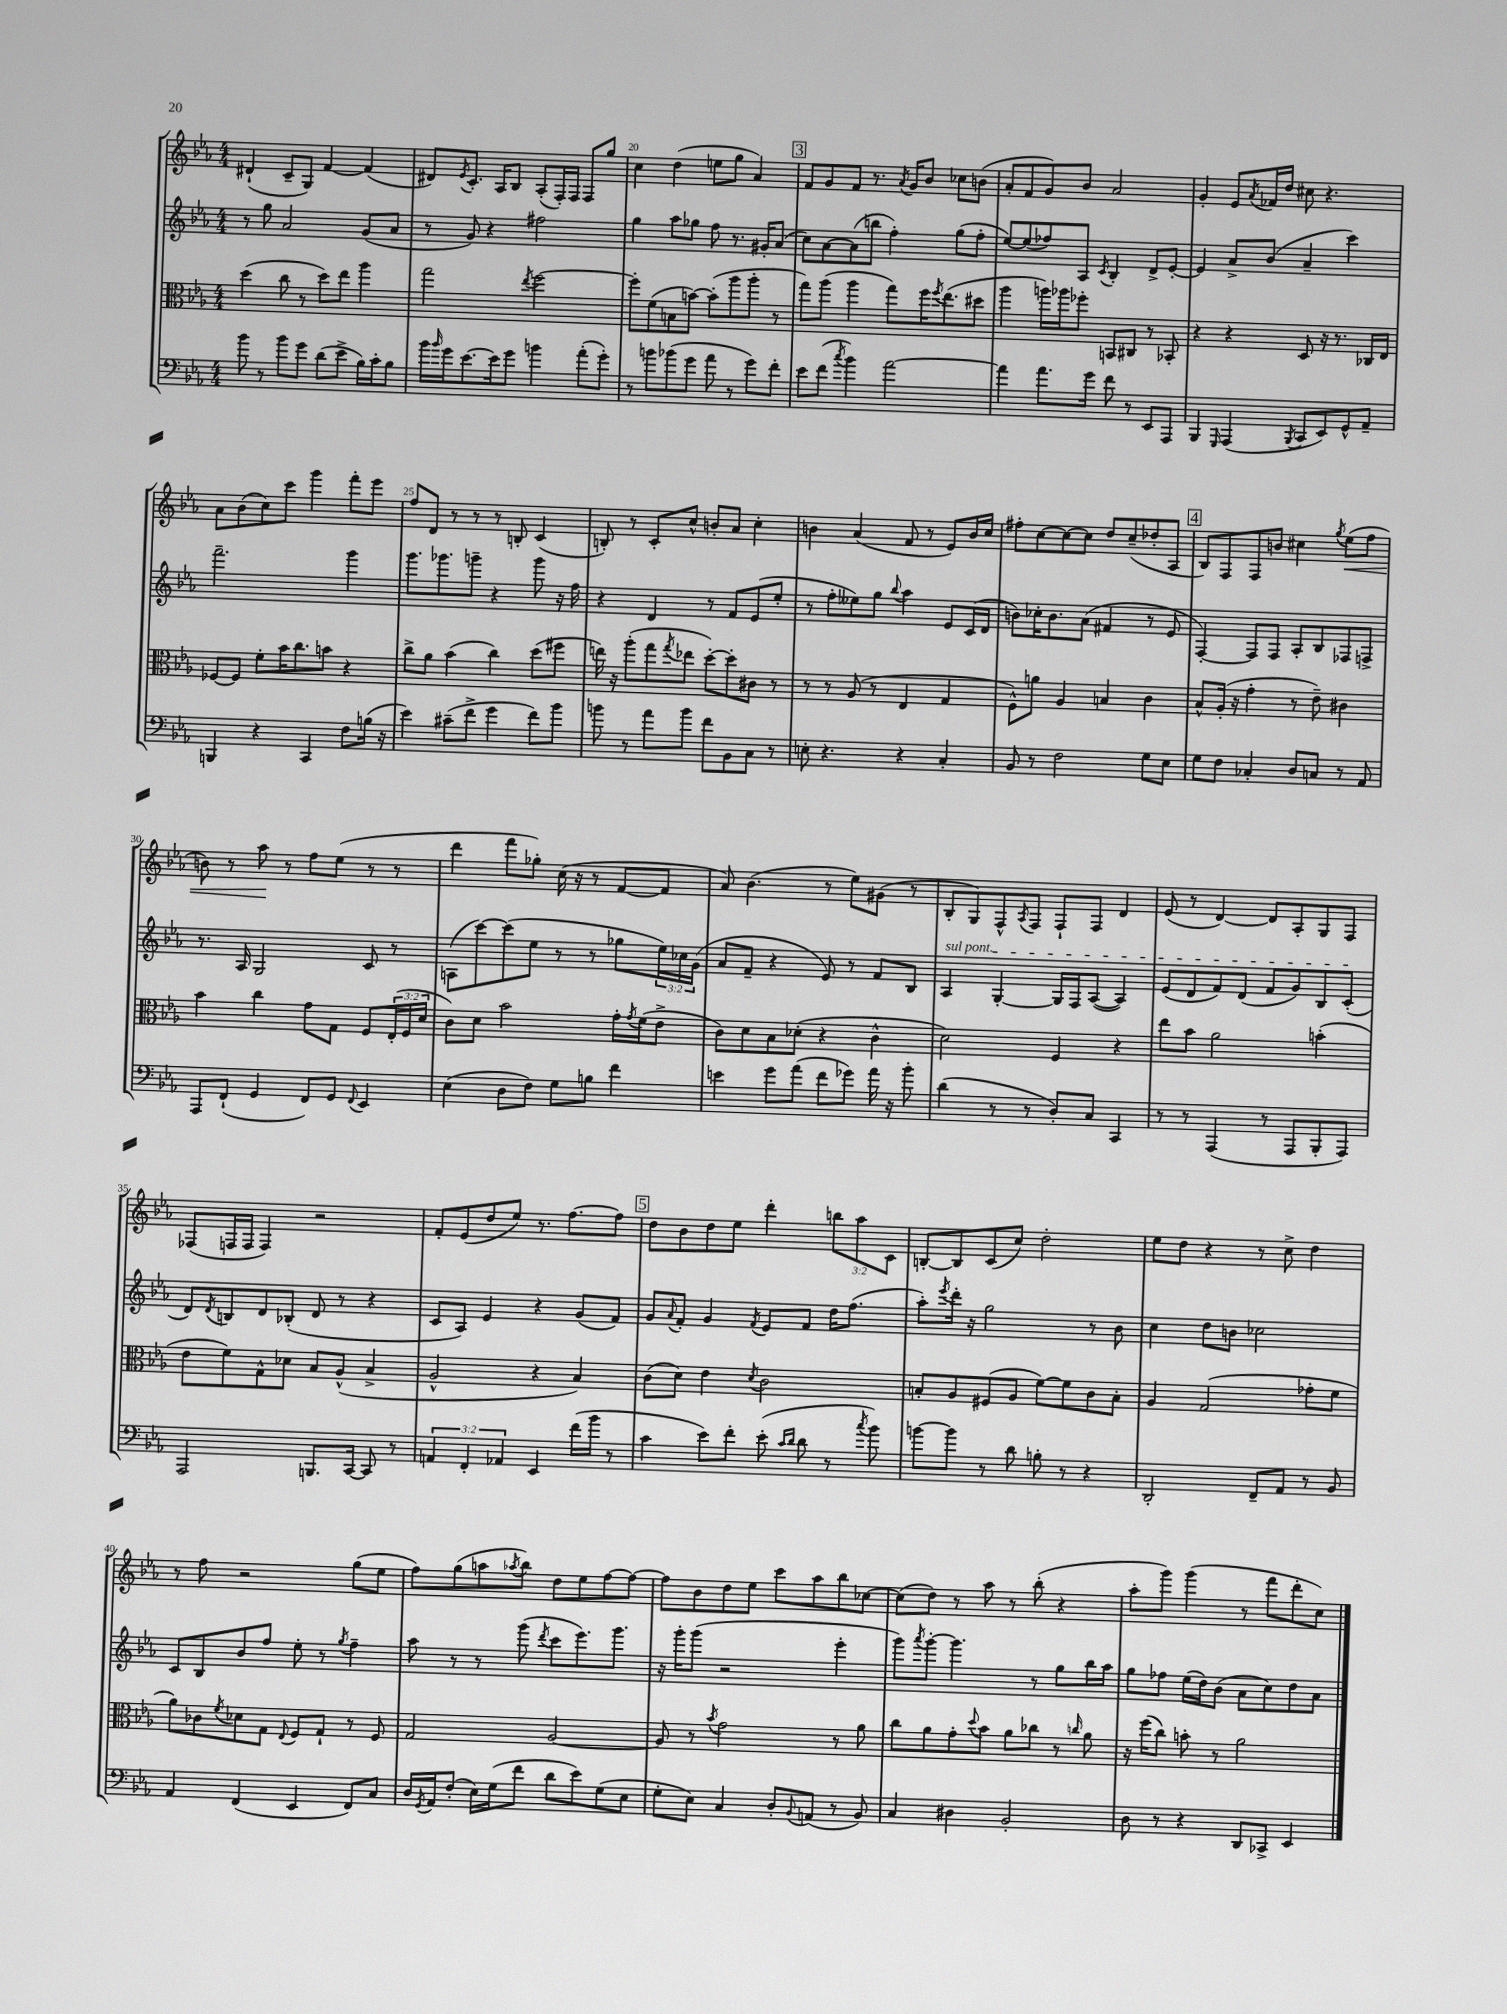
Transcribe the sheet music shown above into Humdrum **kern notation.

**kern	**kern	**kern	**kern	**dynam
*part4	*part3	*part2	*part1	*part1
*staff4	*staff3	*staff2	*staff1	*staff1
*clefF4	*clefC3	*clefG2	*clefG2	*
*k[b-e-a-]	*k[b-e-a-]	*k[b-e-a-]	*k[b-e-a-]	*
*M4/4	*M4/4	*M4/4	*M4/4	*
=18	=18	=18	=18	=18
8b-\	(4dd\	8r	(4d#X`/	.
8r	.	8gg\	.	.
8b-\L	8cc\	2a-/	8c~/L	.
8g\J	8r	.	8G/J)	.
(8d\L	8dd\L)	.	[4f/	.
8e-^\J	8ee-\J	.	.	.
16B-\LL)	4aa-\	(8g/L	(4f/]	.
16c'\J	.	.	.	.
8B-\J	.	8a-/J	.	.
=19	=19	=19	=19	=19
16b-\LL	2gg\	8r	8d#X/L)	.
16qqb-/	.	.	.	.
16g\J	.	.	.	.
.	.	.	8qe-/	.
[8.e-\	.	8g/)	8.c'/J	.
.	.	4r	.	.
16e-\k]	.	.	16A-/KL	.
8g\J	.	.	8B-/J	.
.	8qee-/	.	.	.
4bn\	[2ff\	2ff#X\	(8A-'/L	.
.	.	.	16F'/L)	.
.	.	.	16F/JJ	.
(8a-'\L	.	.	8F/L	.
8g'\J)	.	.	8gg/J	.
=20	=20	=20	=20	=20
8r	8ff'\L]	4gg\	4cc\	.
8bn\L	(8f\	.	.	.
(8b-X\	8Bn\	8aa-\L	(4dd\	.
8g\J	[8bn\J)	8gg-X\J	.	.
8a-\	(8b'\L]	8ff\	8een\L	.
8r	8aa-\	8.r	8gg\J	.
8g\L)	8aa-'\J	.	4a-/)	.
.	.	16g#X'/KL	.	.
8f'\J	8r	(8a-/J	.	.
!!LO:REH:place=s1:t=3
=21	=21	=21	=21	=21
8e-\L	8gg\L)	8cc\L)	8f/L	.
(8f\J	(8aa-\J	[8a-\	8g/	.
8qcc/	.	.	.	.
4b-\)	4aa-\	(8a-\]	8f/J	.
.	.	8bbn\J	8.r	.
[2a-\	8gg\L)	4ff'\)	.	.
.	.	.	8qa-/	.
.	.	.	16g/KL	.
.	16ff\K	.	8b-/J	.
.	8qff/	.	.	.
.	(8.ee-\	.	.	.
.	.	(8gg\L	8cc-X\L	.
.	8dd#X\J	8ff'\J	(8bn\J	.
=22	=22	=22	=22	=22
4a-\]	4aa-\	[8ee-/L)	8a-'/L	.
.	.	(8ee-/]	8f/	.
8.a-\L	16aan\LL)	8ff-X/)	8g/)	.
.	16aa-X\J	.	.	.
.	8ff-X'\J	8A-/J	8b-/J	.
16g\Jk	.	.	.	.
.	.	8qc/	.	.
8f\	8BBn/L	4B-'/	2a-/	.
8r	8C#X/J	.	.	.
8EE-/L	8r	8d^/L	.	.
8AAA-/J	8BB-X'/	[8e-'/J	.	.
=23	=23	=23	=23	=23
4BBB-/	4r	4e-/]	4g'/	.
16qqGGG/	.	.	.	.
(4AAA-/	4r	8a-^/L	8e-/L	.
.	.	.	8qa-/	.
.	.	(8b-/J	16f-X/L	.
.	.	.	16dd/JJ	.
8qBBB-/	.	.	.	.
8CC/L	8D/	4a-~/	8cc#X\	.
8EE-/)	16r	.	4.r	.
.	8.r	.	.	.
8GG^^/	.	4ccc\)	.	.
8AA-~/J	16C-X/LL	.	.	.
.	16E-/JJ	.	.	.
!!LO:LB:g=z
=24	=24	=24	=24	=24
4BBBn/	[8F-X/L	2.fff~\	8a-\L	.
.	8F-/J]	.	(8b-\	.
4r	8f'\L	.	8cc\)	.
.	16b-\K	.	8ccc\J	.
.	8.cc\	.	.	.
4CC/	.	.	4ggg\	.
.	8bn\J	.	.	.
8F\L	4r	4ggg\	8fff'\L	.
(16Bn\Jk	.	.	8eee-\J	.
16r	.	.	.	.
=25	=25	=25	=25	=25
4e-\)	8cc^\L	8.ggg\L	8ff/L	.
.	8a-\J	.	8d/J	.
.	.	8.ggg-X\	.	.
(8c#X~\L	(4b-\	.	8r	.
8f^\J	.	8gggn~\J	8r	.
4g\	4cc\)	4r	8r	.
.	.	.	8Bn'/	.
8f\L)	(8dd\L	8ggg\	(4c/	.
8b-\J	8ff#X\J	16r	.	.
.	.	16ff\	.	.
=26	=26	=26	=26	=26
8bn\	16een\)	4r	8Bn'/)	.
.	16r	.	.	.
8r	(8aa-'\L	.	8r	.
8a-\L	8gg\	4d/	8c'/L	.
.	8qgg/	.	.	.
8b\J	8ee-X\J	.	8cc^^/J	.
8f\L	[8dd'\L)	8r	8bn'/L	.
8BB-\	8dd'\]	8f/L	8a-/J	.
8C\J	8c#X\J	(8e-/	4cc'\	.
8r	8r	8ee-'/J	.	.
=27	=27	=27	=27	=27
8En'\	8r	8r	4bn\	.
4.r	8r	8ff'\L	.	.
.	(8A-/	8ee--X\)	(4a-/	.
.	8r	8gg\J	.	.
.	.	8qqbb-/	.	.
4r	4E-/	4aa-\	8f/	.
.	.	.	8r	.
4C'/	4G/	8e-/L	8e-/L)	.
.	.	(16c/L	16b/L	.
.	.	16d/JJ	16cc/JJ	.
=28	=28	=28	=28	=28
8BB-/	8F^^\L)	8bn\L)	8ff#X'\L	.
8r	8an\J	16cc-X'\K	[8cc\	.
.	.	8.b\	.	.
2F\	4A-/	.	8cc\_	.
.	.	(8a-\J	8cc\J]	.
.	4Bn/	4f#X/	8dd/L	.
.	.	.	(8cc~/	.
8G\L	4c\	8r	8dd-X'/	.
8E-\J	.	8e-/	8A-/J	.
!!LO:REH:place=s1:t=4
=29	=29	=29	=29	=29
8G\L	8B-^^/L	[4F'/)	8B-/L)	.
8F\J	(16A-'/Jk	.	8F/	.
.	16r	.	.	.
4C-X'/	4g'\	8F/L]	8F/	.
.	.	8F/J	8bn/J	.
8D/L	8r	8A-'/L	4cc#X\	.
8Cn/J	8e-~\)	8B-/	.	.
.	.	.	8qgg/	.
!	!	!	!	!LO:HP:b
8r	4c#X\	8F-X/	(8ee-\L	<
8AA-/	.	8Fn^/J	8ff\J	.
!!LO:LB:g=z
=30	=30	=30	=30	=30
8AAA-/L	4b-\	8.r	8bn\)	.
(8FF`/J	.	.	8r	.
.	.	16A-/	.	.
4GG/	4cc\	2G/	8aa-\	.
.	.	.	8r	[
8FF/L)	8g\L	.	8ff\L	.
8GG/J	8G\J	.	(8ee-\J	.
8qqFF/	.	.	.	.
4EE-/	8F/L	8c/	8r	.
.	(24E-'/L	8r	8r	.
.	24F/	.	.	.
.	24d/JJ	.	.	.
=31	=31	=31	=31	=31
(4E-\	8c\L)	(8An\L	4ddd\	.
.	8d\J	[8ccc\)	.	.
8D\L	2b-\	(8ccc\]	8fff\L	.
8F\J)	.	8ee-\J	8gg-X'\J)	.
8G\L	.	8r	(16cc\	.
.	.	.	16r	.
8Bn\J	.	8r	8r	.
4f\	16g'\LL	8gg-X\L	[8f/L	.
.	8qg/	.	.	.
.	(16f\J	.	.	.
.	8e-^\J	24ee-\L)	8f/J]	.
.	.	24cc-X\	.	.
.	.	(24g\JJ	.	.
=32	=32	=32	=32	=32
4en\	8c\L)	8a-/L	8a-/)	.
.	8d\	8f~/J	(4.b-\	.
8g\L	8B-\	4r	.	.
(8a-\J	(8d-X'\J	.	.	.
8f\L	4r	8e-/)	8r	.
8g-X\J)	.	8r	8ee-\L)	.
16a-\	4c^^\	8f/L	(8g#X\J	.
16r	.	.	.	.
8b-'\	.	8B-/J	8r	.
=33	=33	=33	=33	=33
!	!	!LO:TX:a:i:t=sul pont.	!	!
(4d\	2d\)	4A-/	8B-'/L	.
.	.	.	8G/)	.
8r	.	[4G'/	8F^^/	.
.	.	.	8qA-/	.
8r	.	.	8F/J	.
8D'/L)	4F/	16G/LL]	8F`/L	.
.	.	16F/J	.	.
8C/J	.	([8A-/J	8F/J	.
4CC/	4r	4A-/])	4d/	.
=34	=34	=34	=34	=34
8r	8ee-\L	(8e-/L	(8e-/	.
8r	8b-\J	8d/	8r	.
(4AAA-/	2a-\	8f/)	[4d/)	.
.	.	(8d/J	.	.
8r	.	8f/L	8d/L]	.
8AAA-/L	.	8g/)	8A-'/	.
8BBB-'/	(4bn'\	8B-/	8G/	.
8AAA-/J)	.	(8c'/J	8F/J	.
!!LO:LB:g=z
=35	=35	=35	=35	=35
2AAA-/	8e-\L	8d/L)	(8F-X/L	.
.	.	8qd/	.	.
.	8f\)	8Bn/	16Fn/L	.
.	.	.	16F/JJ	.
.	8G^^\	8d/	4F/)	.
.	8d-X\J	(8B-X'/J	.	.
8.BBBn/L	8B-/L	8d/	2r	.
.	(8A-^^/J	8r	.	.
[16CC/Jk	.	.	.	.
8CC/]	4B-^/	4r	.	.
8r	.	.	.	.
=36	=36	=36	=36	=36
6AAn/	2A-^^/	8c/L	8f'/L	.
.	.	8A-/J)	(8e-/	.
6FF'/	.	.	.	.
.	.	4e-/	8dd/	.
6AA-X/	.	.	.	.
.	.	.	8ee-/J)	.
4EE-/	4r	4r	8.r	.
.	.	.	[8.ff\L	.
(16f\LL	4B-/)	(8g/L	.	.
16b-\JJ	.	.	.	.
8r	.	8f/J)	8ff\J]	.
!!LO:REH:place=s1:t=5
=37	=37	=37	=37	=37
4c\	(8c\L	8g/L	8dd\L	.
.	.	8qqa-/	.	.
.	8d\J)	8f'/J	8b-\	.
8e-\L)	4e-\	4g/	8dd\	.
8f'\J	.	.	8ee-\J	.
.	8qd/	8qf/	.	.
(8e-'\	2c\	8e-/L	4ddd'\	.
16qqc/LL	.	.	.	.
16qqd/JJ	.	.	.	.
8d\	.	8f/J	.	.
8r	.	16dd\KL	12bbn\L	.
.	.	(8.ff\J	.	.
.	.	.	12aa-\	.
8qcc/	.	.	.	.
8b-\)	.	.	.	.
.	.	.	12c\J	.
=38	=38	=38	=38	=38
[8bn\L	8Bn'/L	8aa-'\L)	[8Bn'/L	.
.	.	8qeee-/	.	.
8b\J]	8A-/	16ddd'\Jk	8B/]	.
.	.	16r	.	.
8r	(8F#X/	2gg\	(8c/	.
8d\	8A-/J	.	8cc/J)	.
8Bn'\	[8f\L)	.	2dd'\	.
8r	8f\]	.	.	.
4r	8c\	8r	.	.
.	8B'\J	8b-\	.	.
=39	=39	=39	=39	=39
2DD'/	4A-/	4cc\	8ee-\L	.
.	.	.	8dd\J	.
.	(2G/	8dd\L	4r	.
.	.	8bn\J	.	.
8FF~/L	.	2cc-X\	8r	.
8AA-/J	.	.	8cc^\	.
8r	8g-X'\L	.	4dd\	.
8BB-/	8f\J	.	.	.
!!LO:LB:g=z
=40	=40	=40	=40	=40
4AA-/	8a-\L)	8c/L	8r	.
.	8c-X\	8B-/	8ff\	.
.	8qf/	.	.	.
(4FF/	8d-X\	8b-/	2r	.
.	8G\J	8ff/J	.	.
.	8qqE-/	.	.	.
4EE-/	8F/L	8ee-'\	.	.
.	8G`/J	8r	.	.
.	.	8qgg/	.	.
8FF/L)	8r	4ff~\	(8gg\L	.
8C/J	8F/	.	8ee-\J	.
=41	=41	=41	=41	=41
16D/LL	2G/	8aa-\	8ff\L)	.
8qGG/	.	.	.	.
16AA-/J	.	.	.	.
(8F'/J	.	8r	(8gg\	.
16E-\LL)	.	8r	8aan\	.
(16G\J	.	.	.	.
.	.	.	8qaa-X/	.
8f\J	.	(8ggg\	8bb-\J)	.
.	.	8qddd/	.	.
8d\L	[2A-/	8ccc\L	8dd\L	.
8e-\)	.	8.eee-\)	8ee-\	.
(8G\	.	.	[8ff\	.
.	.	8.ggg\J	.	.
8E-\J	.	.	8ff\J_	.
=42	=42	=42	=42	=42
8G'\L	8A-/]	16r	8ff\L]	.
.	.	16ggg'\KL	.	.
8E-\J)	8r	(8ggg\J	8b-\	.
.	8qb-/	.	.	.
4C/	2g\	2r	8dd\	.
.	.	.	8ee-\J	.
8D'/L	.	.	8ccc\L	.
8qqBB-/	.	.	.	.
(8AAn/J	.	.	8aa-\	.
8r	8r	4eee-'\	8bb-\	.
8BB-/)	8a-\	.	[8cc-X\J	.
=43	=43	=43	=43	=43
4C/	8cc\L	8ggg\L)	(8cc-\L]	.
.	.	8qaaa-/	.	.
.	8a-\	[8ggg'\J	8dd\J)	.
4D#X\	8g'\	4.ggg\]	8r	.
.	8qqdd/	.	.	.
.	8b-\J	.	8aa-\	.
2BB-'/	8a-\L	.	8r	.
.	8cc-X\J	8r	(8bb-'\	.
.	8r	8gg\L	4r	.
.	16qqccn/	.	.	.
.	8a-\	16bb-\L	.	.
.	.	16aa-\JJ	.	.
=44	=44	=44	=44	=44
8D\	16r	8gg\L	8aa-'\L	.
.	(16ff\KL	.	.	.
8r	8cc\J)	8ff-X\J	8ggg\J)	.
4r	8bn'\	(16ee-\LL	(4ggg\	.
.	.	16dd\J)	.	.
.	8r	(8b-\J	.	.
8DD/L	2a-\	8a-\L	8r	.
8CC-X^/J	.	8cc\)	8fff\L	.
4EE-/	.	8dd\	8ddd'\	.
.	.	8a-\J	8cc\J)	.
==	==	==	==	==
*-	*-	*-	*-	*-
